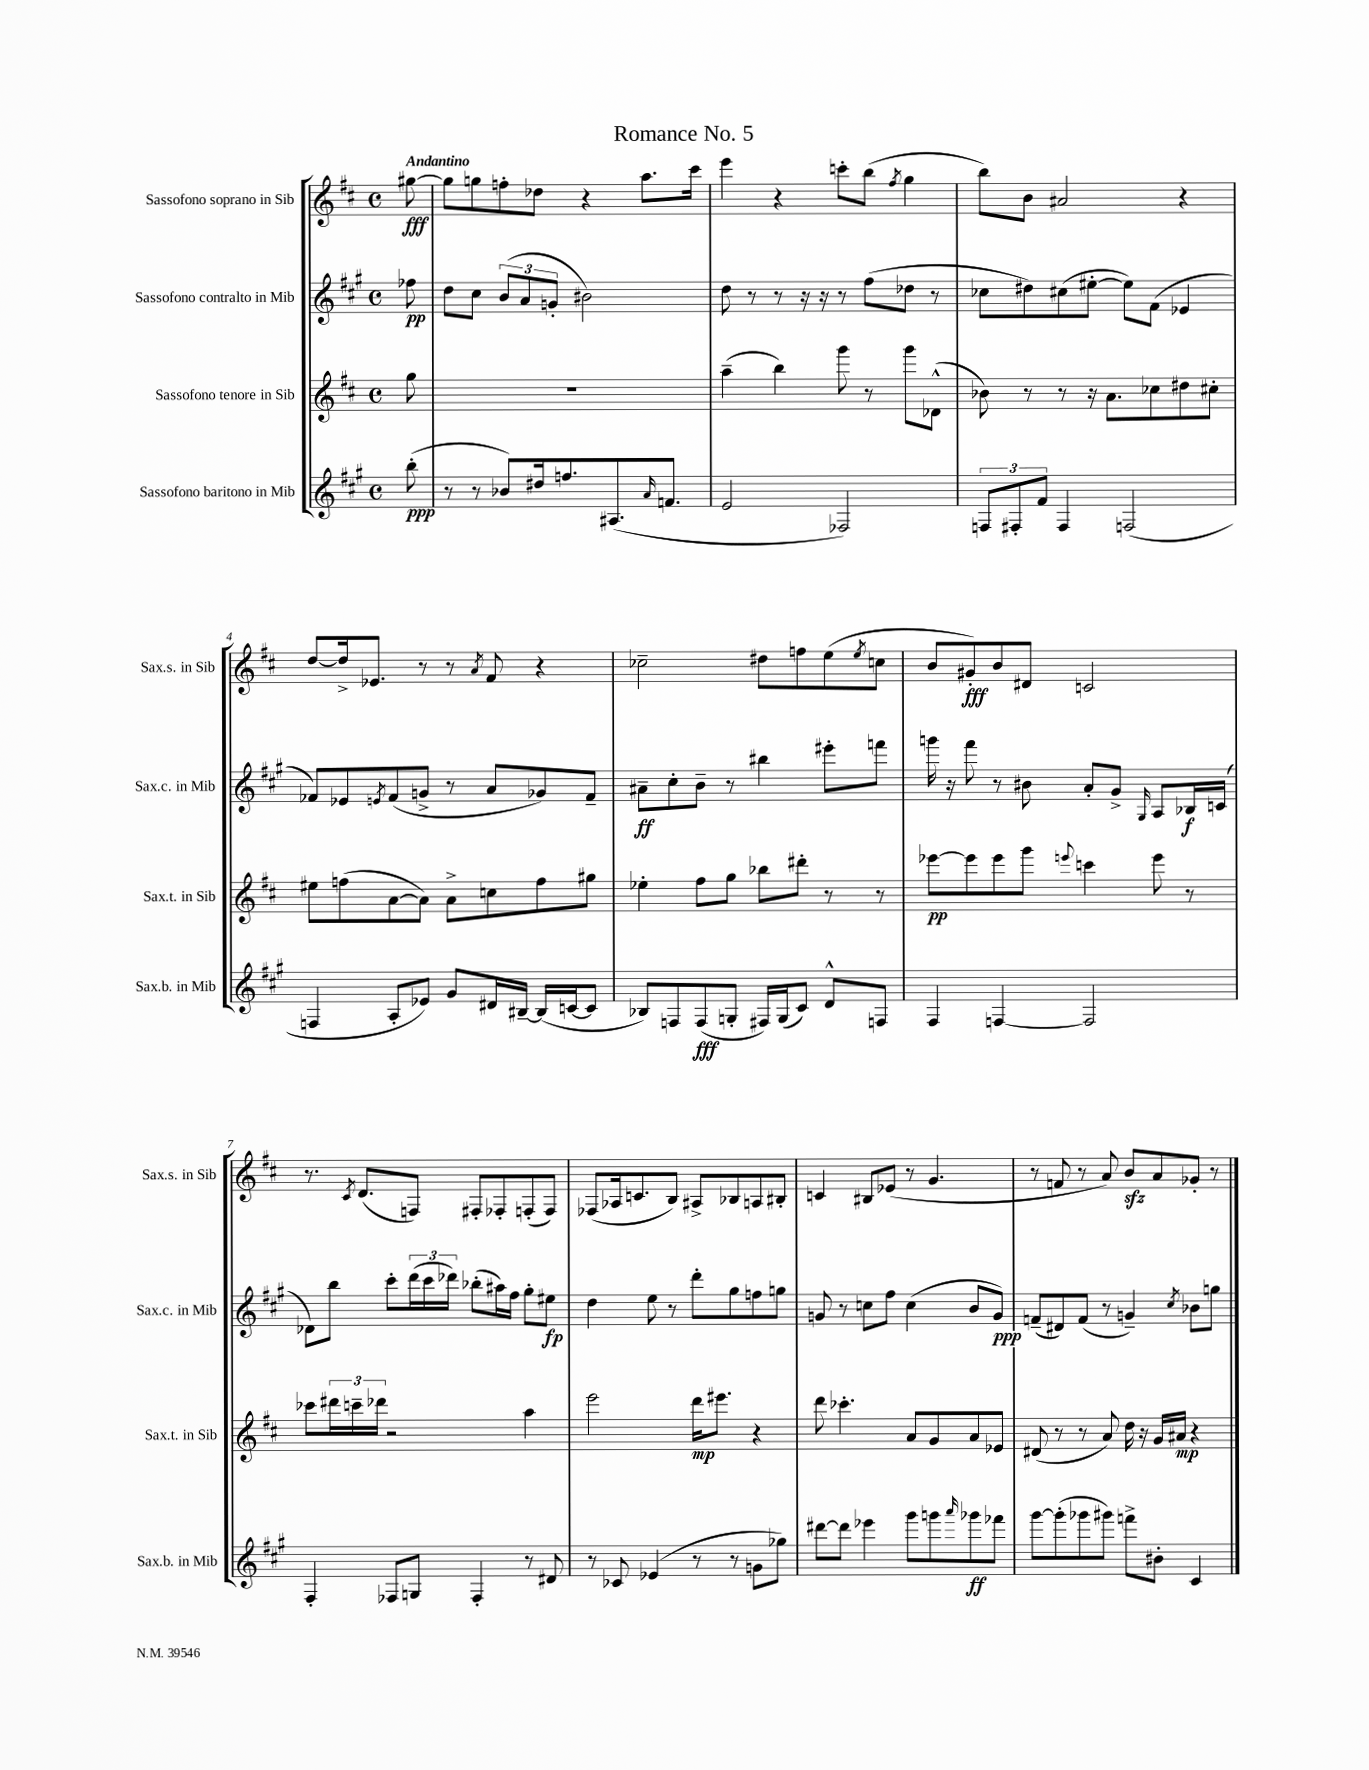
\header { title = "Romance No. 5" }
<<
\new StaffGroup <<
\new Staff = "s0" \with { instrumentName = "Sassofono soprano in Sib" shortInstrumentName = "Sax.s. in Sib" } {
    \clef treble \key d \major \defaultTimeSignature \time 4/4 \partial 8 \tempo "Andantino"
    gis''8~\fff |
    gis''8 g''8 f''8-. des''8 r4 a''8. cis'''16 |
    e'''4 r4 c'''8-. b''8( \acciaccatura { fis''8 } g''4 |
    b''8) b'8 ais'2 r4 |
    d''8~ d''16-> ees'8. r8 r8 \acciaccatura { a'8 } fis'8 r4 |
    ces''2-- dis''8 f''8 e''8( \acciaccatura { e''8 } c''8 |
    b'8 gis'8-.\fff) b'8 dis'8 c'2 |
    r8. \acciaccatura { cis'8 } d'8.( f8) fis8-. fes8-. f8-.( f8) |
    fes8( aes16 c'8. b8) ais8-> bes8 a8 bis8-. |
    c'4 bis8 ees'8( r8 g'4. |
    r8 f'8 r8 a'8) b'8\sfz a'8 ges'8-. r8 \bar "|." |
}
\new Staff = "s1" \with { instrumentName = "Sassofono contralto in Mib" shortInstrumentName = "Sax.c. in Mib" } {
    \clef treble \key a \major \defaultTimeSignature \time 4/4 \partial 8
    fes''8\pp |
    d''8 cis''8 \tuplet 3/2 { b'8( a'8 g'8-. } bis'2) |
    d''8 r8 r8 r16 r16 r8 fis''8( des''8 r8 |
    ces''8 dis''8) cis''8( eis''8~-. eis''8) fis'8( ees'4 |
    fes'8) ees'8 \acciaccatura { e'8 } fes'8( g'8-> r8 a'8 ges'8) fes'8-- |
    ais'8--\ff cis''8-. b'8-- r8 bis''4 eis'''8-. f'''8 |
    g'''16 r16 fis'''8 r8 bis'8 a'8-. gis'8-> \grace { gis16 } a8 bes16\f c'16( |
    des'8) b''8 cis'''8-. \tuplet 3/2 { d'''16( cis'''16 des'''16) } bes''8-.( ais''16) fis''16 gis''8-. eis''8\fp |
    d''4 e''8 r8 d'''8-. gis''8 f''8 g''8 |
    g'8 r8 c''8 fis''8 c''4( b'8 g'8\ppp) |
    f'8--( dis'8) f'8( r8 g'4--) \acciaccatura { cis''8 } bes'8 g''8 \bar "|." |
}
\new Staff = "s2" \with { instrumentName = "Sassofono tenore in Sib" shortInstrumentName = "Sax.t. in Sib" } {
    \clef treble \key d \major \defaultTimeSignature \time 4/4 \partial 8
    g''8 |
    R1 |
    a''4--( b''4) g'''8 r8 g'''8 des'8-^( |
    bes'8) r8 r8 r16 a'8. ces''8 dis''8 cis''8-. |
    eis''8 f''8( a'8~ a'8) a'8-> c''8 f''8 gis''8 |
    ees''4-. fis''8 g''8 bes''8 dis'''8-. r8 r8 |
    ees'''8~\pp ees'''8 ees'''8 g'''8 \appoggiatura { e'''8 } c'''4 e'''8 r8 |
    ces'''8 \tuplet 3/2 { dis'''16 c'''16-- des'''16 } r2 a''4 |
    e'''2 d'''16\mp eis'''8. r4 |
    d'''8 ces'''4.-. a'8 g'8 a'8 ees'8 |
    dis'8( r8 r8 a'8) d''16 r16 g'16 ais'16\mp r4 \bar "|." |
}
\new Staff = "s3" \with { instrumentName = "Sassofono baritono in Mib" shortInstrumentName = "Sax.b. in Mib" } {
    \clef treble \key a \major \defaultTimeSignature \time 4/4 \partial 8
    b''8-.\ppp( |
    r8 r8 bes'8) dis''16 f''8. ais8.( \grace { a'16 } f'8. |
    e'2 fes2) |
    \tuplet 3/2 { f8 fis8-. fis'8 } fis4 f2( |
    f4 a8-. ees'8) gis'8 dis'16 bis16~-- bis16( c'16~ c'8 |
    bes8) f8 f8\fff( g8-. fis16) g16( cis'8) d'8-^ f8 |
    fis4 f4~ f2 |
    fis4-. fes8 g8 fes4-. r8 dis'8 |
    r8 ces'8 ees'4( r8 r8 g'8 ges''8) |
    dis'''8~ dis'''8 ees'''4 gis'''8 g'''8 \grace { a'''16 } ges'''8\ff fes'''8 |
    gis'''8~ gis'''8-.( ges'''8 gis'''8) f'''8-> bis'8-. cis'4 \bar "|." |
}
>>
>>
